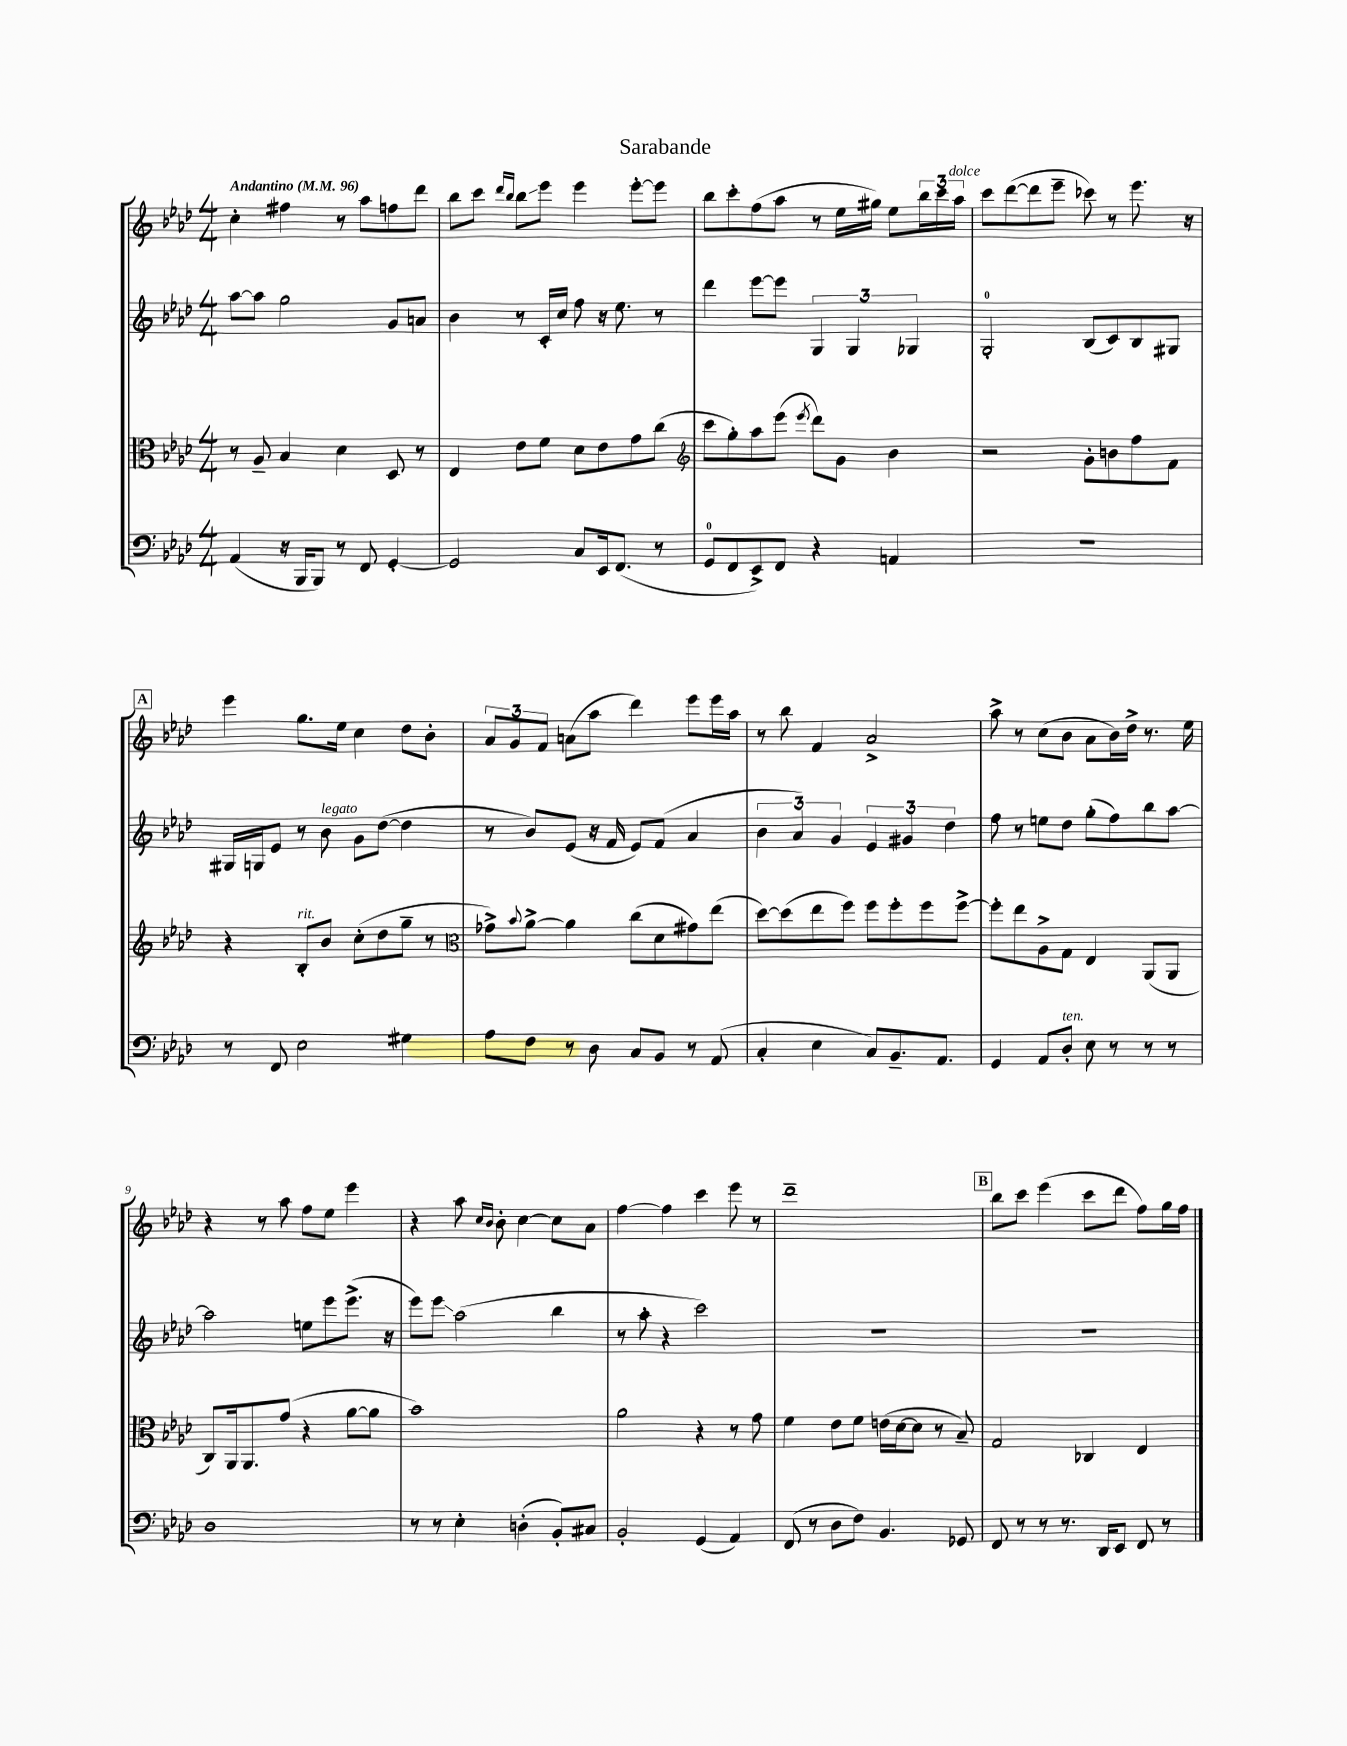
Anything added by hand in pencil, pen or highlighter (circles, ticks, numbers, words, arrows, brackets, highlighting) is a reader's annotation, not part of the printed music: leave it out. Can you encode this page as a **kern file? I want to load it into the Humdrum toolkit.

**kern	**kern	**kern	**kern
*staff4	*staff3	*staff2	*staff1
*clefF4	*clefC3	*clefG2	*clefG2
*k[b-e-a-d-]	*k[b-e-a-d-]	*k[b-e-a-d-]	*k[b-e-a-d-]
*M4/4	*M4/4	*M4/4	*M4/4
*MM96	*MM96	*MM96	*MM96
(4AA-/	8r	[8aa-\L	4cc'\
.	8A-~/	8aa-\]J	.
16r	4B-/	2gg\	4ff#\
16BBB-/LK	.	.	.
8BBB-/J)	.	.	.
8r	4d-\	.	8r
8FF/	.	.	8aa-\L
[4GG'/	8D-/	8g/L	8ff\
.	8r	8a/J	8ddd-\J
=	=	=	=
2GG/]	4E-/	4b-\	8bb-\L
.	.	.	8ccc\J
.	.	.	16qqddd-/LL
.	.	.	16qqbb-/JJ
.	8e-\L	8r	8bb-\L
.	8f\J	16c'/LL	8eee-\J
.	.	16cc/JJ	.
8C/L	8d-\L	8ff\	4eee-\
16EE-/k	8e-\	16r	.
(8.FF/J	.	8.ee-\	.
.	8g\	.	[8eee-'\L
8r	(8cc\J	8r	8eee-\]J
=	=	=	=
*	*clefG2	*	*
8GG/L	8ccc\L	4ddd-\	8bb-\L
8FF/	8gg'\)	.	8ccc'\
8EE-^/)	8aa-\	[8eee-\L	(8ff\
8FF/J	(8eee-\J	8eee-\]J	8aa-\J
.	8qeee-/	.	.
4r	8ddd-\L)	6G/	8r
.	8g\J	.	16ee-\LL
.	.	6G/	.
.	.	.	16gg#\JJ)
4AA/	4b-\	.	8ee-\L
.	.	6G-/	.
.	.	.	24bb-\L
.	.	.	24ccc\
.	.	.	24aa-\JJ
=	=	=	=
1r	2r	2G'/	8ccc\L
.	.	.	([8ddd-\
.	.	.	8ddd-\]
.	.	.	8eee-~\J
.	8g'\L	(8B-/L	8ccc-\)
.	8b\	8c/)	8r
.	8ff\	8B-/	8.eee-\
.	8f\J	8G#/J	.
.	.	.	16r
=	=	=	=
8r	4r	16G#/LL	4eee-\
.	.	16G/J	.
8FF/	.	8e-/J	.
2E-\	8B-'/L	8r	8.gg\L
.	8b-/J	8b-\	.
.	.	.	16ee-\Jk
.	(8cc'\L	8g\L	4cc\
.	8dd-\	([8dd-\J	.
4G#\	8gg~\J	4dd-\]	8dd-\L
.	8r	.	8b-'\J
=	=	=	=
*	*clefC3	*	*
8A-\L	8g-^\L)	8r	12a-/L
.	.	.	12g/
.	8qqb-/	.	.
8F\J	[8a-^\J	8b-/L)	.
.	.	.	12f/J
8r	4a-\]	(8e-/J	(8a\L
8D-\	.	16r	8aa-\J
.	.	16f/	.
8C/L	(8cc\L	8e-/L)	4ddd-\)
8BB-/J	8d-\	(8f/J	.
8r	8g#\)	4a-/	8eee-\L
(8AA-/	(8ee-\J	.	16eee-\L
.	.	.	16aa-\JJ
=	=	=	=
4C'/	[8dd-\L)	6b-\	8r
.	(8dd-\]	.	8bb-\
.	.	6a-/)	.
4E-\	8ee-\	.	4f/
.	.	6g/	.
.	8ff\J)	.	.
8C/L)	8ff\L	6e-/	2a-^/
8.BB-~/	8ff'\	.	.
.	.	6g#/	.
.	8ff\	.	.
8.AA-/J	.	.	.
.	.	6dd-\	.
.	[8ff^\J	.	.
=	=	=	=
4GG/	8ff'\]L	8ff\	8aa-^\
.	8ee-\	8r	8r
8AA-/L	8A-^\	8ee\L	(8cc\L
8D-'/J	8G\J	8dd-\J	8b-\J
8E-\	4E-/	(8gg'\L	8a-\L
8r	.	8ff\)	16b-\L)
.	.	.	16dd-^\JJ
8r	(8AA-/L	8bb-\	8.r
8r	8AA-/J	[8aa-\J	.
.	.	.	16ee-\
=	=	=	=
1D-	8C/L)	2aa-\]	4r
.	16AA-/k	.	.
.	8.AA-/	.	.
.	.	.	8r
.	(8g/J	.	8aa-\
.	4r	8ee\L	8ff\L
.	.	8eee-\	8ee-\J
.	[8a-\L	(8.eee-^\J	4eee-\
.	8a-\]J	.	.
.	.	16r	.
=	=	=	=
8r	1b-)	8eee-\L)	4r
8r	.	8eee-\J	.
4E-'\	.	(2aa-\	8aa-\
.	.	.	16qqcc/LL
.	.	.	16qqb-/JJ
.	.	.	8b-'\
(4D'\	.	.	[4cc\
8BB-'/L)	.	4bb-\	8cc\]L
8C#/J	.	.	8a-\J
=	=	=	=
2BB-'/	2a-\	8r	[4ff\
.	.	8aa-'\	.
.	.	4r	4ff\]
(4GG/	4r	2ccc\)	4ccc\
4AA-/)	8r	.	8eee-\
.	8g\	.	8r
=	=	=	=
(8FF/	4f\	1r	1ddd-~
8r	.	.	.
8D-\L	8e-\L	.	.
8F\J)	8f\J	.	.
4.BB-/	(16e\LL	.	.
.	[16d-\J	.	.
.	8d-\]J	.	.
.	8r	.	.
8GG-/	8B-~/)	.	.
=	=	=	=
8FF/	2G/	1r	8bb-\L
8r	.	.	8ccc\J
8r	.	.	(4eee-\
8.r	.	.	.
.	4C-/	.	8ccc\L
16DD-/LK	.	.	.
8EE-/J	.	.	8ddd-\J
8FF/	4E-/	.	8ff\L)
8r	.	.	16gg\L
.	.	.	16ff\JJ
==	==	==	==
*-	*-	*-	*-
